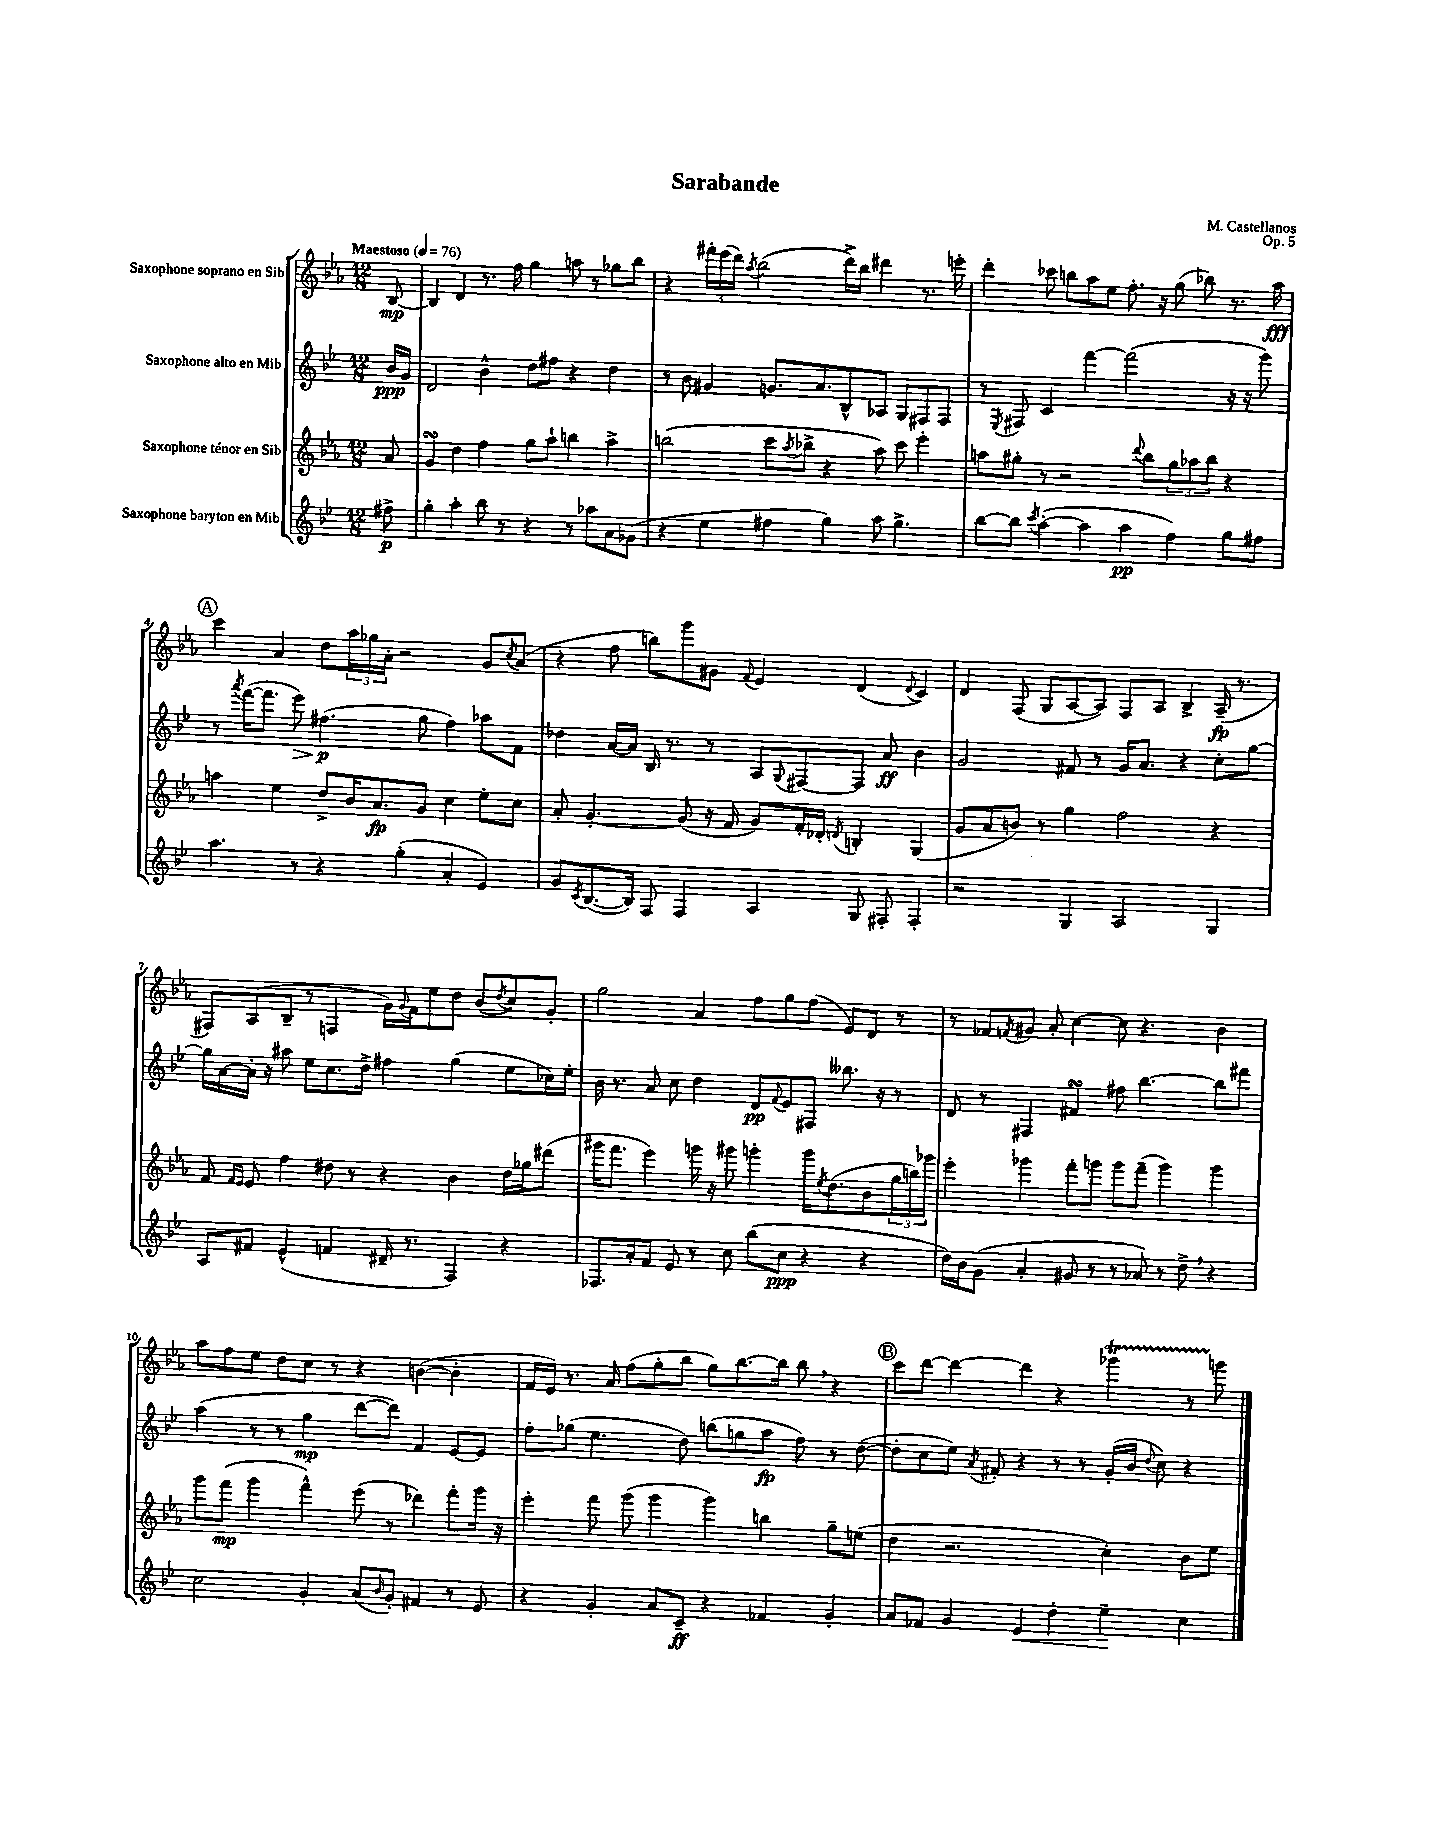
\header { title = "Sarabande" composer = "M. Castellanos" opus = "Op. 5" }
<<
\new StaffGroup <<
\new Staff = "s0" \with { instrumentName = "Saxophone soprano en Sib" } {
    \clef treble \key ees \major \numericTimeSignature \time 12/8 \partial 8 \tempo "Maestoso" 4 = 76
    bes8~\mp |
    bes4 d'4 r8. f''16 g''4 a''8 r8 ges''8 bes''8 |
    r4 \tuplet 3/2 { fis'''16-. ees'''16( d'''16) } \acciaccatura { aes''8 } bes''2( d'''16->) bes''16 dis'''4 r8. e'''16-. |
    d'''4-. ces'''8 b''8 aes''8 ees''8 f''8.-. r16 g''8( bes''8) r8. aes''16\fff |
    \mark \markup { \circle "A" } c'''4 aes'4 d''8 \tuplet 3/2 { aes''16 ges''16 aes'16-. } r2 g'8 \acciaccatura { c''8 } aes'8( |
    r4 f''8 b''8) g'''8 gis'8 \appoggiatura { f'8 } ees'4 d'4( \appoggiatura { d'8 } c'4) |
    d'4 f8( g8 aes8~ aes8) f8 aes8 bes4-> aes16--\fp( r8. |
    fis8) aes8( bes8-- r8 f4 g'16) \appoggiatura { g'8 } f'16 ees''8 d''8 bes'8( \acciaccatura { d''8 } c''8) g'8-. |
    g''2 aes'4 f''8 g''8 f''8( ees'8) d'8 r8 |
    r8 fes'8 \acciaccatura { f'8 } gis'8 aes'8-. c''4~ c''8 r4. bes'4 |
    aes''8 f''8 ees''8 d''8 c''8 r8 r4 b'4~( b'4-. |
    f'16 ees'16) r8. aes'16 f''8( g''8-. bes''8 g''8) bes''8.~ bes''16 bes''8 \breathe r4 |
    \mark \markup { \circle "B" } c'''8 d'''8~ d'''4~ d'''4 r4 ges'''4\startTrillSpan r8 g'''8\stopTrillSpan \bar "|." |
}
\new Staff = "s1" \with { instrumentName = "Saxophone alto en Mib" } {
    \clef treble \key bes \major \numericTimeSignature \time 12/8 \partial 8
    bes'16\ppp g'16 |
    d'2 bes'4-^ d''8 fis''8 r4 d''4 |
    r8 bes'8 gis'4 g'8. a'8. bes8-^ aes8 g8 fis8 fis8 |
    r8 \acciaccatura { ees8 } fis8 c'4 f'''4~ f'''2( r16 r16 g'''8) |
    \mark \markup { \circle "A" } r8 \acciaccatura { a'''8 } f'''16~( f'''8. ees'''8\>) fis''4.\p\!( g''8 fis''4) aes''8 f'8 |
    des''4 a'16~ a'16 bes16 r8. r8 a8 \appoggiatura { g8 } fis8~ fis8 a'8\ff bes'4 |
    g'2 fis'8 r8 g'16 a'8. r4 c''8-. g''8~ |
    g''16 a'16~ a'16-. r16 ais''8 ees''8 c''8. d''16-> fis''4 g''4( ees''8 ces''16) ees''16-. |
    bes'16 r8. a'8 c''8 d''4 d'8\pp \appoggiatura { f'8 } ees'8 fis8 beses''8. r16 r8 |
    d'8 r8 fis4 fis'4\turn fis''8 bes''4.~ bes''8 fis'''8 |
    a''4( r8 r8 g''4\mp d'''8~ d'''8) f'4 ees'8~ ees'8 |
    f''8-. ges''8( ees''4. d''8) b''8( g''8 a''8\fp f''8) r8 d''8~( |
    \mark \markup { \circle "B" } d''8-. c''8 ees''8) \acciaccatura { a'8 } fis'8-. r4 r8 r8 g'16-.( bes'16 \appoggiatura { d''8 } c''8) r4 \bar "|." |
}
\new Staff = "s2" \with { instrumentName = "Saxophone ténor en Sib" } {
    \clef treble \key ees \major \numericTimeSignature \time 12/8 \partial 8
    aes'8 |
    g'4\turn d''4 f''4 g''8 aes''8-! b''4 aes''4-> |
    b''2( c'''8 \acciaccatura { aes''8 } bes''8-> r4 aes''8) c'''8 ees'''4-. |
    a''8 gis''8-. r8 r2 \appoggiatura { d'''8 } bes''8 \tuplet 3/2 { gis''8 aes''8 bes''8 } r4 |
    \mark \markup { \circle "A" } a''4 ees''4 d''8-> bes'16 aes'8.\fp g'8 c''4 ees''8-. c''8 |
    aes'8-. g'4.~-. g'8( r16 f'16 g'8) f'16-. des'16-. \acciaccatura { d'8 } b4-. g4( |
    g'8 aes'8 b'8) r8 g''4 f''2 r4 |
    f'8 \grace { f'16 ees'16 } ees'8 f''4 dis''8 r8 r4 bes'4 dis''16 ges''16 dis'''8( |
    gis'''16 f'''8. ees'''4) g'''16 r16 gis'''8 g'''4-. g'''16 \acciaccatura { ees''8 } d''8.( bes'8 \tuplet 3/2 { g''16 b''16) ges'''16 } |
    ees'''4-. ges'''4 f'''8-. g'''8 g'''8 f'''8--( g'''4) g'''4 |
    g'''8 f'''8\mp( g'''4 f'''4-^) ees'''8( r8 des'''4) f'''8-. g'''16 r16 |
    ees'''4-. f'''8 g'''8( g'''4 g'''4) b''4 g''8-- e''8( |
    \mark \markup { \circle "B" } d''4 r2. c''4-.) bes'8 ees''8 \bar "|." |
}
\new Staff = "s3" \with { instrumentName = "Saxophone baryton en Mib" } {
    \clef treble \key bes \major \numericTimeSignature \time 12/8 \partial 8
    fis''8->\p |
    g''4-. a''4-. bes''8 r8 r4 r8 aes''8 a'8 ges'8( |
    r4 ees''4 fis''4 g''4) a''8 g''4.-> |
    bes''8~ bes''8 \acciaccatura { c'''8 } a''4~-.( a''4 a''4\pp f''4) g''8 fis''8 |
    \mark \markup { \circle "A" } a''4. r8 r4 g''4-.( a'4-. ees'4) |
    g'8 \acciaccatura { c'8 } bes8.~( bes16) f8 f4 a4 g8 fis8-. fis4-. |
    r2 g4 a2 g4 |
    a8 fis'8 ees'4-^( f'4 dis'16-- r8. f4) r4 |
    fes8. a'16-. f'8 ees'8 r8 c''8 bes''8( c''8\ppp r4 r4 |
    d''16) bes'16 g'8( a'4-. gis'8 r8 r8 aes'8) r8 d''8-> \breathe r4 |
    c''2 g'4-. a'8( \grace { bes'16 } g'8-.) fis'4 r8 ees'8 |
    r4 g'4-. a'8 c'8--\ff r4 fes'4 g'4-. |
    \mark \markup { \circle "B" } a'8 fes'8 g'4 ees'4\< d''4-. ees''4--\! c''4 \bar "|." |
}
>>
>>
